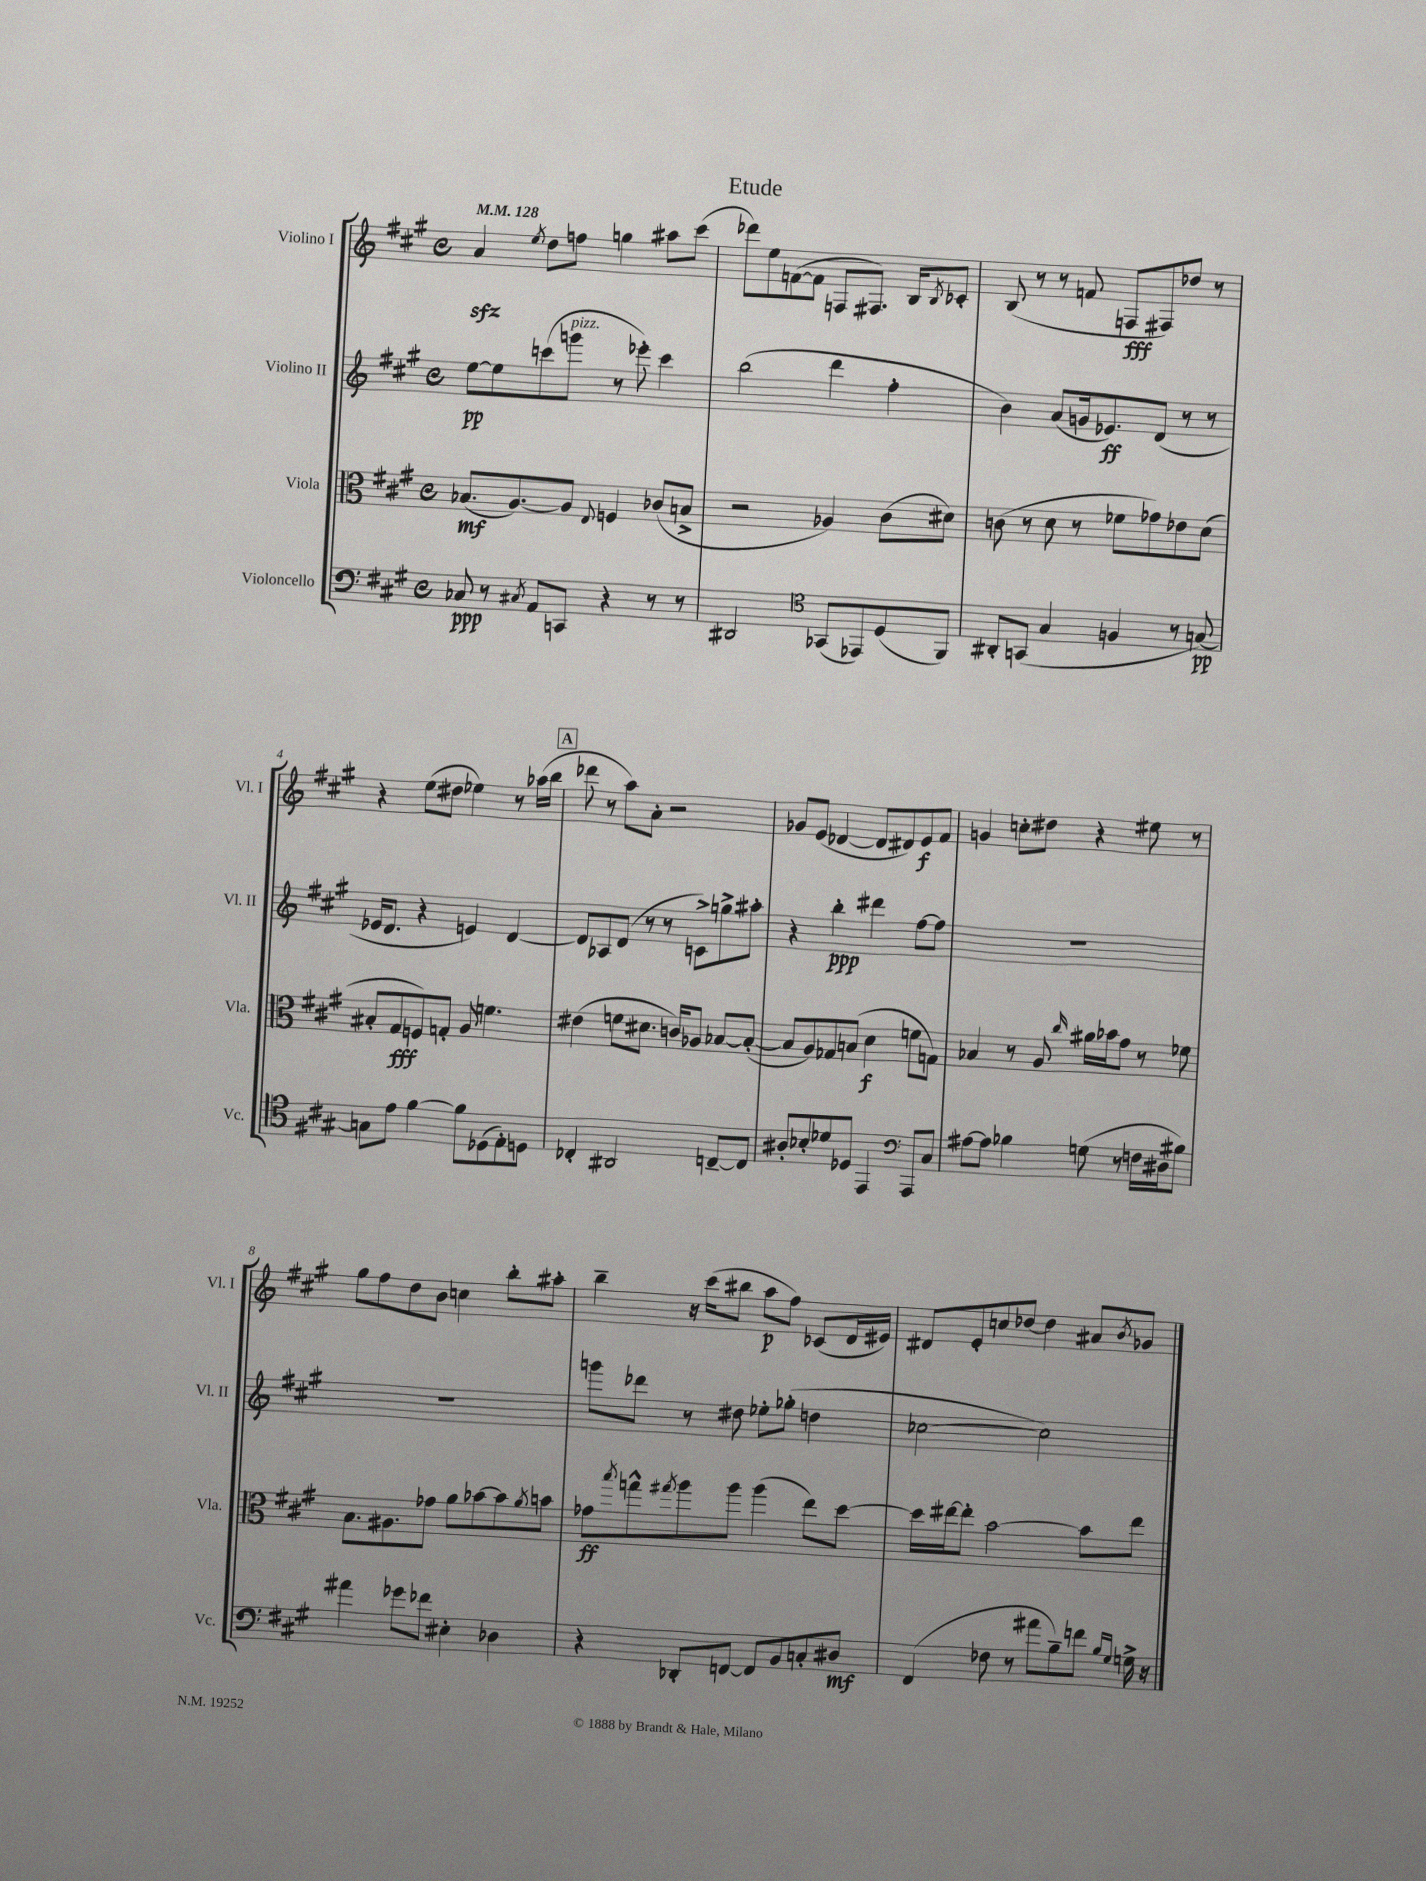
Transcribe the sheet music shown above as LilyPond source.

\header { title = "Etude" }
<<
\new StaffGroup <<
\new Staff = "s0" \with { instrumentName = "Violino I" shortInstrumentName = "Vl. I" } {
    \clef treble \key a \major \defaultTimeSignature \time 4/4 \tempo 4 = 128
    a'4\sfz \acciaccatura { e''8 } d''8 f''8 g''4 ais''8 cis'''8( |
    des'''8) e''8 f'8~( f'8 f8 fis8.) b16 \acciaccatura { b8 } ces'8-. |
    b8( r8 r8 f'8 f8\fff fis8) des''8 r8 |
    r4 e''8( dis''8 ees''4) r8 aes''16( b''16 |
    \mark \markup { \box "A" } des'''8 r8 a''8) a'8-. r2 |
    ges'8 e'8( des'4~ des'8 dis'8) e'8\f fis'8 |
    g'4 c''8-. dis''8 r4 eis''8 r8 |
    gis''8 fis''8 d''8 b'8 c''4 b''8-. ais''8-. |
    b''4-- r16 cis'''16( bis''8 a''8\p fis''8) ces'8( d'16 eis'16) |
    dis'8 e'8-. c''8 des''8~ des''4 ais'8 \acciaccatura { b'8 } ges'8 \bar "|." |
}
\new Staff = "s1" \with { instrumentName = "Violino II" shortInstrumentName = "Vl. II" } {
    \clef treble \key a \major \defaultTimeSignature \time 4/4
    e''8~\pp e''8 c'''8( g'''8^\markup { \italic "pizz." } r8 ees'''8-.) c'''4 |
    b''2( d'''4 fis''4-. |
    b'4) a'8( g'16 ees'8.\ff) d'8( r8 r8 |
    ees'16 d'8. r4 e'4) d'4~ |
    \mark \markup { \box "A" } d'8 aes8 d'8( r8 r8 c'8->) g''8-> ais''8-. |
    r4 b''4-.\ppp dis'''4 fis''8~ fis''8 |
    R1 |
    R1 |
    g'''8 des'''8 r8 dis''8 ees''8-. ges''8-.( d''4 |
    ces''2~ ces''2) \bar "|." |
}
\new Staff = "s2" \with { instrumentName = "Viola" shortInstrumentName = "Vla." } {
    \clef alto \key a \major \defaultTimeSignature \time 4/4
    bes8.\mf( a8.~) a8 \appoggiatura { e8 } f4 ces'8( b8-> |
    r2 aes4) cis'8( dis'8) |
    c'8( r8 d'8 r8 fes'8 ges'8) ees'8 d'8( |
    bis8-. gis8\fff f8) g8-. a8 f'4. |
    \mark \markup { \box "A" } eis'4( f'8 dis'8. c'16) aes8 bes8~ bes8~-.( |
    bes8 a8) ges8 b8( d'4\f f'8 g8) |
    bes4 r8 a8 \grace { cis''16 } ais'16 bes'16 gis'8 r8 fes'8 |
    b8. ais8. ges'8 a'8 bes'8~ bes'8 \acciaccatura { a'8 } b'8 |
    ges'8\ff \acciaccatura { b''8 } g''8-^ \acciaccatura { gis''8 } a''8 a''8 a''4( e''8) d''8~ |
    d''16 eis''16~ eis''8-. b'2~ b'8 eis''8 \bar "|." |
}
\new Staff = "s3" \with { instrumentName = "Violoncello" shortInstrumentName = "Vc." } {
    \clef bass \key a \major \defaultTimeSignature \time 4/4
    ces8\ppp r8 \acciaccatura { cis8 } a,8 c,8 r4 r8 r8 |
    dis,2 \clef tenor ges,8( ees,8) d8( fis,8) |
    ais,8-. g,8( gis4 f4 r8 g8~\pp) |
    g8 e'8 fis'4~ fis'8 des8( e8-.) d8 |
    \mark \markup { \box "A" } ces4-. ais,2 c8~-- c8 |
    ais8-. bes8-. des'8 des8 e,4 \clef bass a,,8 cis8 |
    ais8~ ais8 bes4 g8( r8 f16 dis16 bis8) |
    ais'4 ges'8 fes'8 eis4-. des4 |
    r4 des,8-. f,8~ f,8 b,8 c8-. dis8\mf |
    fis,4( fes8 r8 ais'8 b8--) f'8 \grace { b16 gis16 } g16-> r16 \bar "|." |
}
>>
>>
